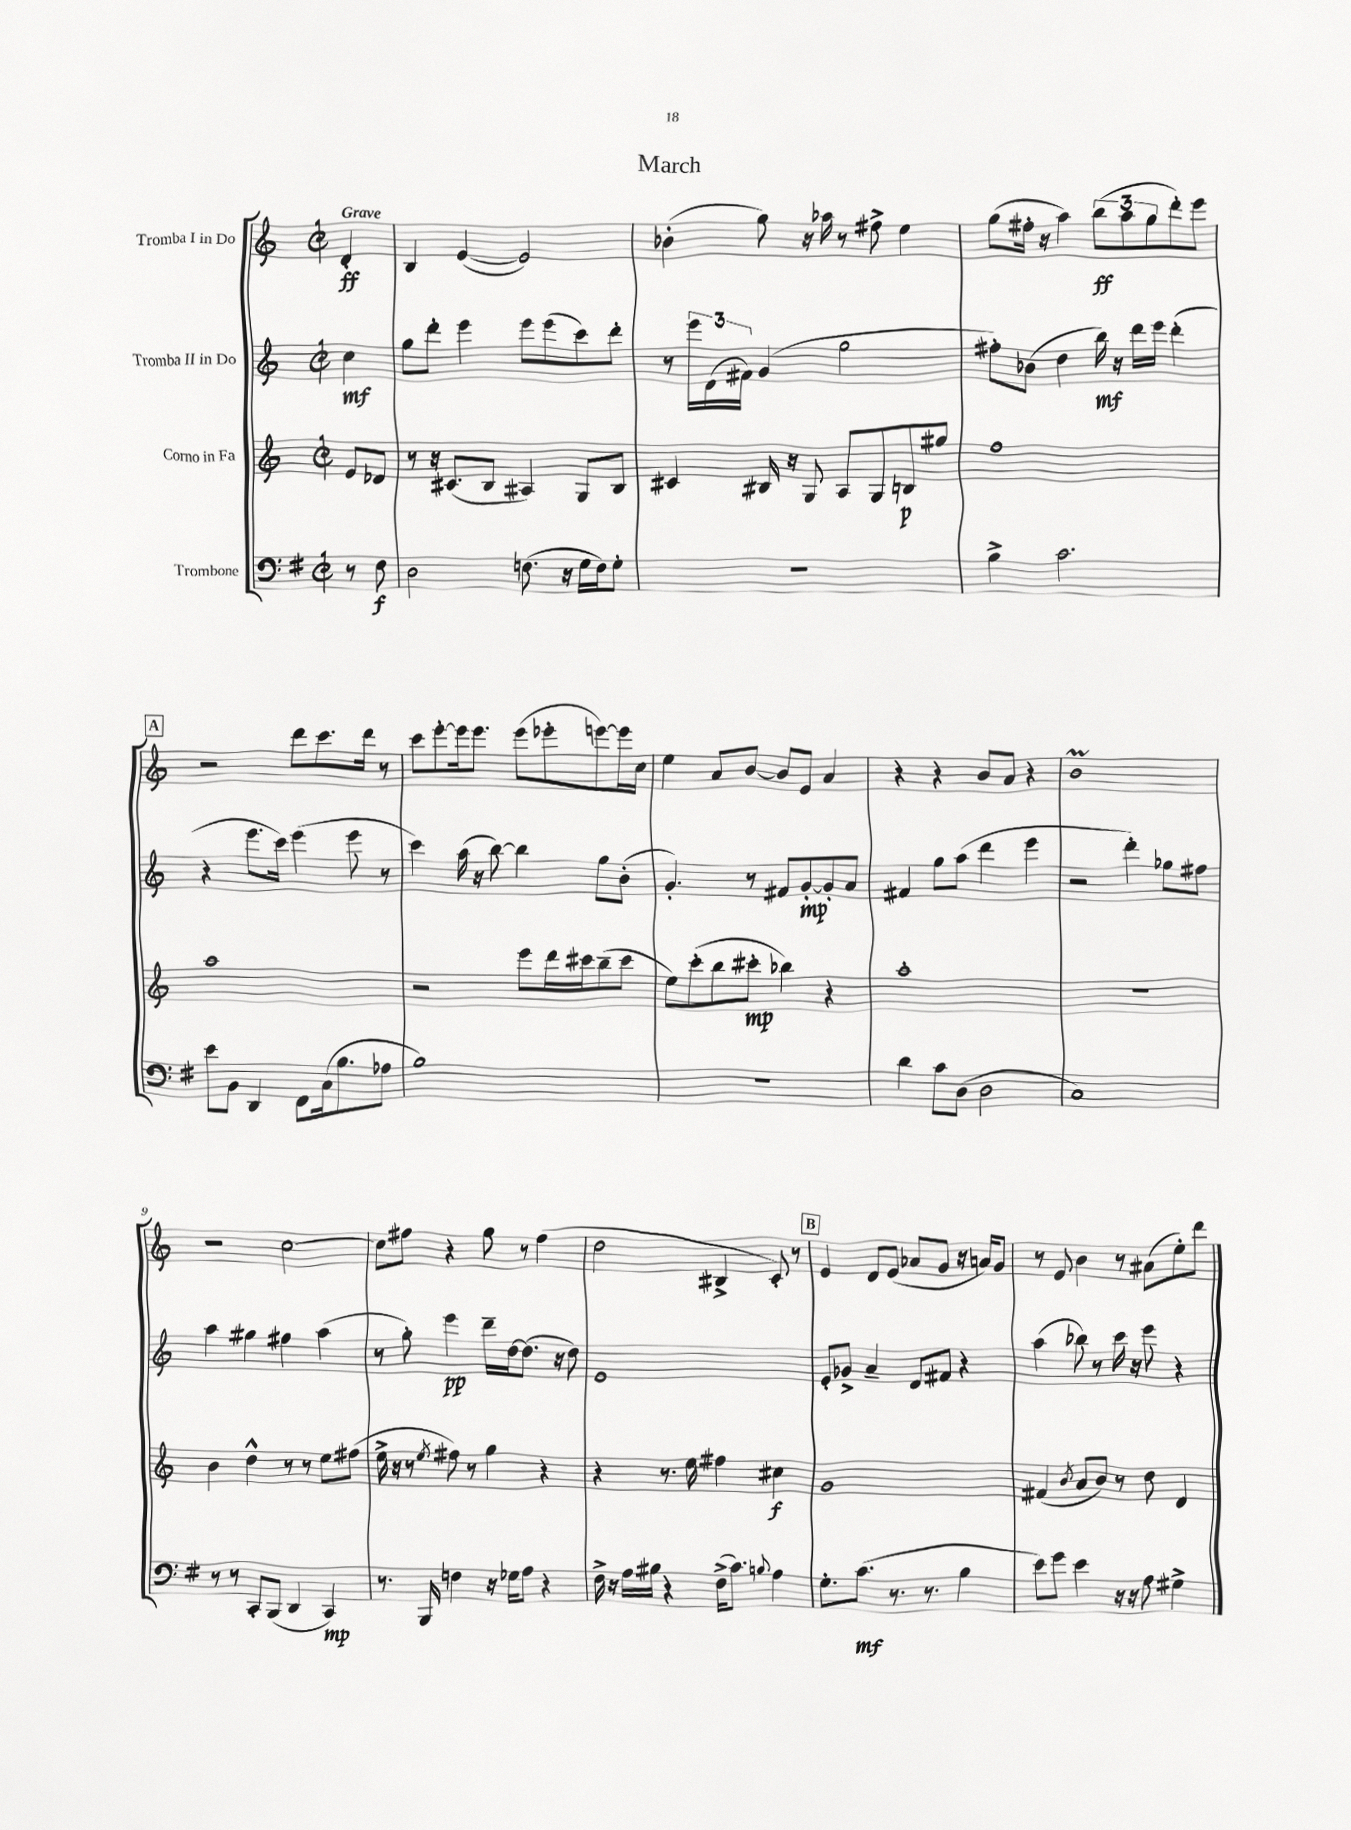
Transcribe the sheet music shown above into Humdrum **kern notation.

**kern	**kern	**kern	**kern
*staff4	*staff3	*staff2	*staff1
*clefF4	*clefG2	*clefG2	*clefG2
*k[f#]	*k[]	*k[]	*k[]
*M2/2	*M2/2	*M2/2	*M2/2
*met(c|)	*met(c|)	*met(c|)	*met(c|)
8r	8e	4cc	4d'
8F#	8d-	.	.
=	=	=	=
2D	8r	8gg	4B
.	16r	8ddd'	.
.	(8.c#	.	.
.	.	4eee	([4e
.	8B	.	.
(8.F	4A#)	8eee	2e])
.	.	(8eee	.
16r	.	.	.
16G	8G	8ccc)	.
16F)	.	.	.
8G'	8B	8ddd'	.
=	=	=	=
1r	4c#	8r	(4b-'
.	.	24eee	.
.	.	(24d	.
.	.	24f#)	.
.	16B#	(4g	8gg)
.	16r	.	.
.	8G	.	16r
.	.	.	16aa-
.	8A	2gg	8r
.	8G	.	8ff#^
.	8B	.	4ee
.	8gg#	.	.
=	=	=	=
4B^	1ff	8ff#')	(8gg
.	.	(8b-	16ff#'
.	.	.	16r
2.c	.	4dd	4aa)
.	.	16bb)	(12bb
.	.	16r	.
.	.	.	12aa
.	.	16ddd	.
.	.	.	12gg
.	.	16eee	.
.	.	(4ddd'	8ddd')
.	.	.	8eee
=	=	=	=
8e	1aa	4r	2r
8BB	.	.	.
4DD	.	8.eee	.
.	.	16ccc)	.
8FF#	.	(4eee	8ddd
(16C	.	.	8.ccc
8.B	.	.	.
.	.	8eee	.
.	.	.	16ddd
8A-	.	8r	8r
=	=	=	=
1B)	2r	4ccc)	8ccc
.	.	.	[8eee'
.	.	(16aa	16eee]
.	.	16r	8.eee
.	.	[8bb)	.
.	8eee	4bb]	(8eee
.	16ddd	.	8eee-'
.	16ccc#	.	.
.	(8bb~	8gg	[8eee)
.	8ccc#	(8b'	16eee]
.	.	.	16cc
=	=	=	=
1r	8ee)	4.g')	4ee
.	(8ccc'	.	.
.	8bb	.	8a
.	8ccc#'	8r	[8b
.	4bb-)	8f#	8b]
.	.	[8g'	8e
.	4r	8g']	4a
.	.	8a	.
=	=	=	=
4d	1aa'	4f#	4r
8c	.	8gg	4r
(8D	.	(8aa	.
2D	.	4ddd	8b
.	.	.	8a
.	.	4eee	4r
=	=	=	=
1C)	1r	2r	1b
.	.	4ddd')	.
.	.	8gg-	.
.	.	8ff#	.
=	=	=	=
8r	4b	4aa	2r
8r	.	.	.
8CC'	4dd^^	4gg#	.
(8BBB	.	.	.
4DD	8r	4ff#	[2cc
.	8r	.	.
4CC)	8ee	(4aa	.
.	(8ff#	.	.
=	=	=	=
8.r	16ee^	8r	8cc]
.	16r	.	.
.	8r	8gg')	8ff#
16BBB	.	.	.
.	8qee	.	.
4F	8ff#)	4eee	4r
.	8r	.	.
16r	4gg	16ddd~	8gg
16G-	.	[16dd	.
8A	.	(8.dd]	8r
4r	4r	.	(4ff#
.	.	16r	.
.	.	8dd)	.
=	=	=	=
16F#^	4r	1e	2dd
16r	.	.	.
16A	.	.	.
16B#	.	.	.
4r	8.r	.	.
.	16ee	.	.
(16F#^	4ff#	.	4B#^
8.c)	.	.	.
8qqB	.	.	.
4A	4cc#	.	8c')
.	.	.	8r
=	=	=	=
8.G'	1g	8e'	4e
.	.	8g-^	.
(8.c	.	.	.
.	.	4a~	8d
8.r	.	.	(8e
.	.	8d	8a-
8.r	.	.	.
.	.	8f#	8g
4B	.	4r	16r
.	.	.	16a)
.	.	.	8g
=	=	=	=
8e)	(4f#	(4aa	8r
8g	.	.	8e
.	8qb	.	.
4e	8a	8bb-)	4b
.	8b)	8r	.
16r	8r	16ccc	8r
16r	.	16r	.
8A	8dd	8eee	(8a#
4G#^	4d	4r	8ee')
.	.	.	8ddd
==	==	==	==
*-	*-	*-	*-
